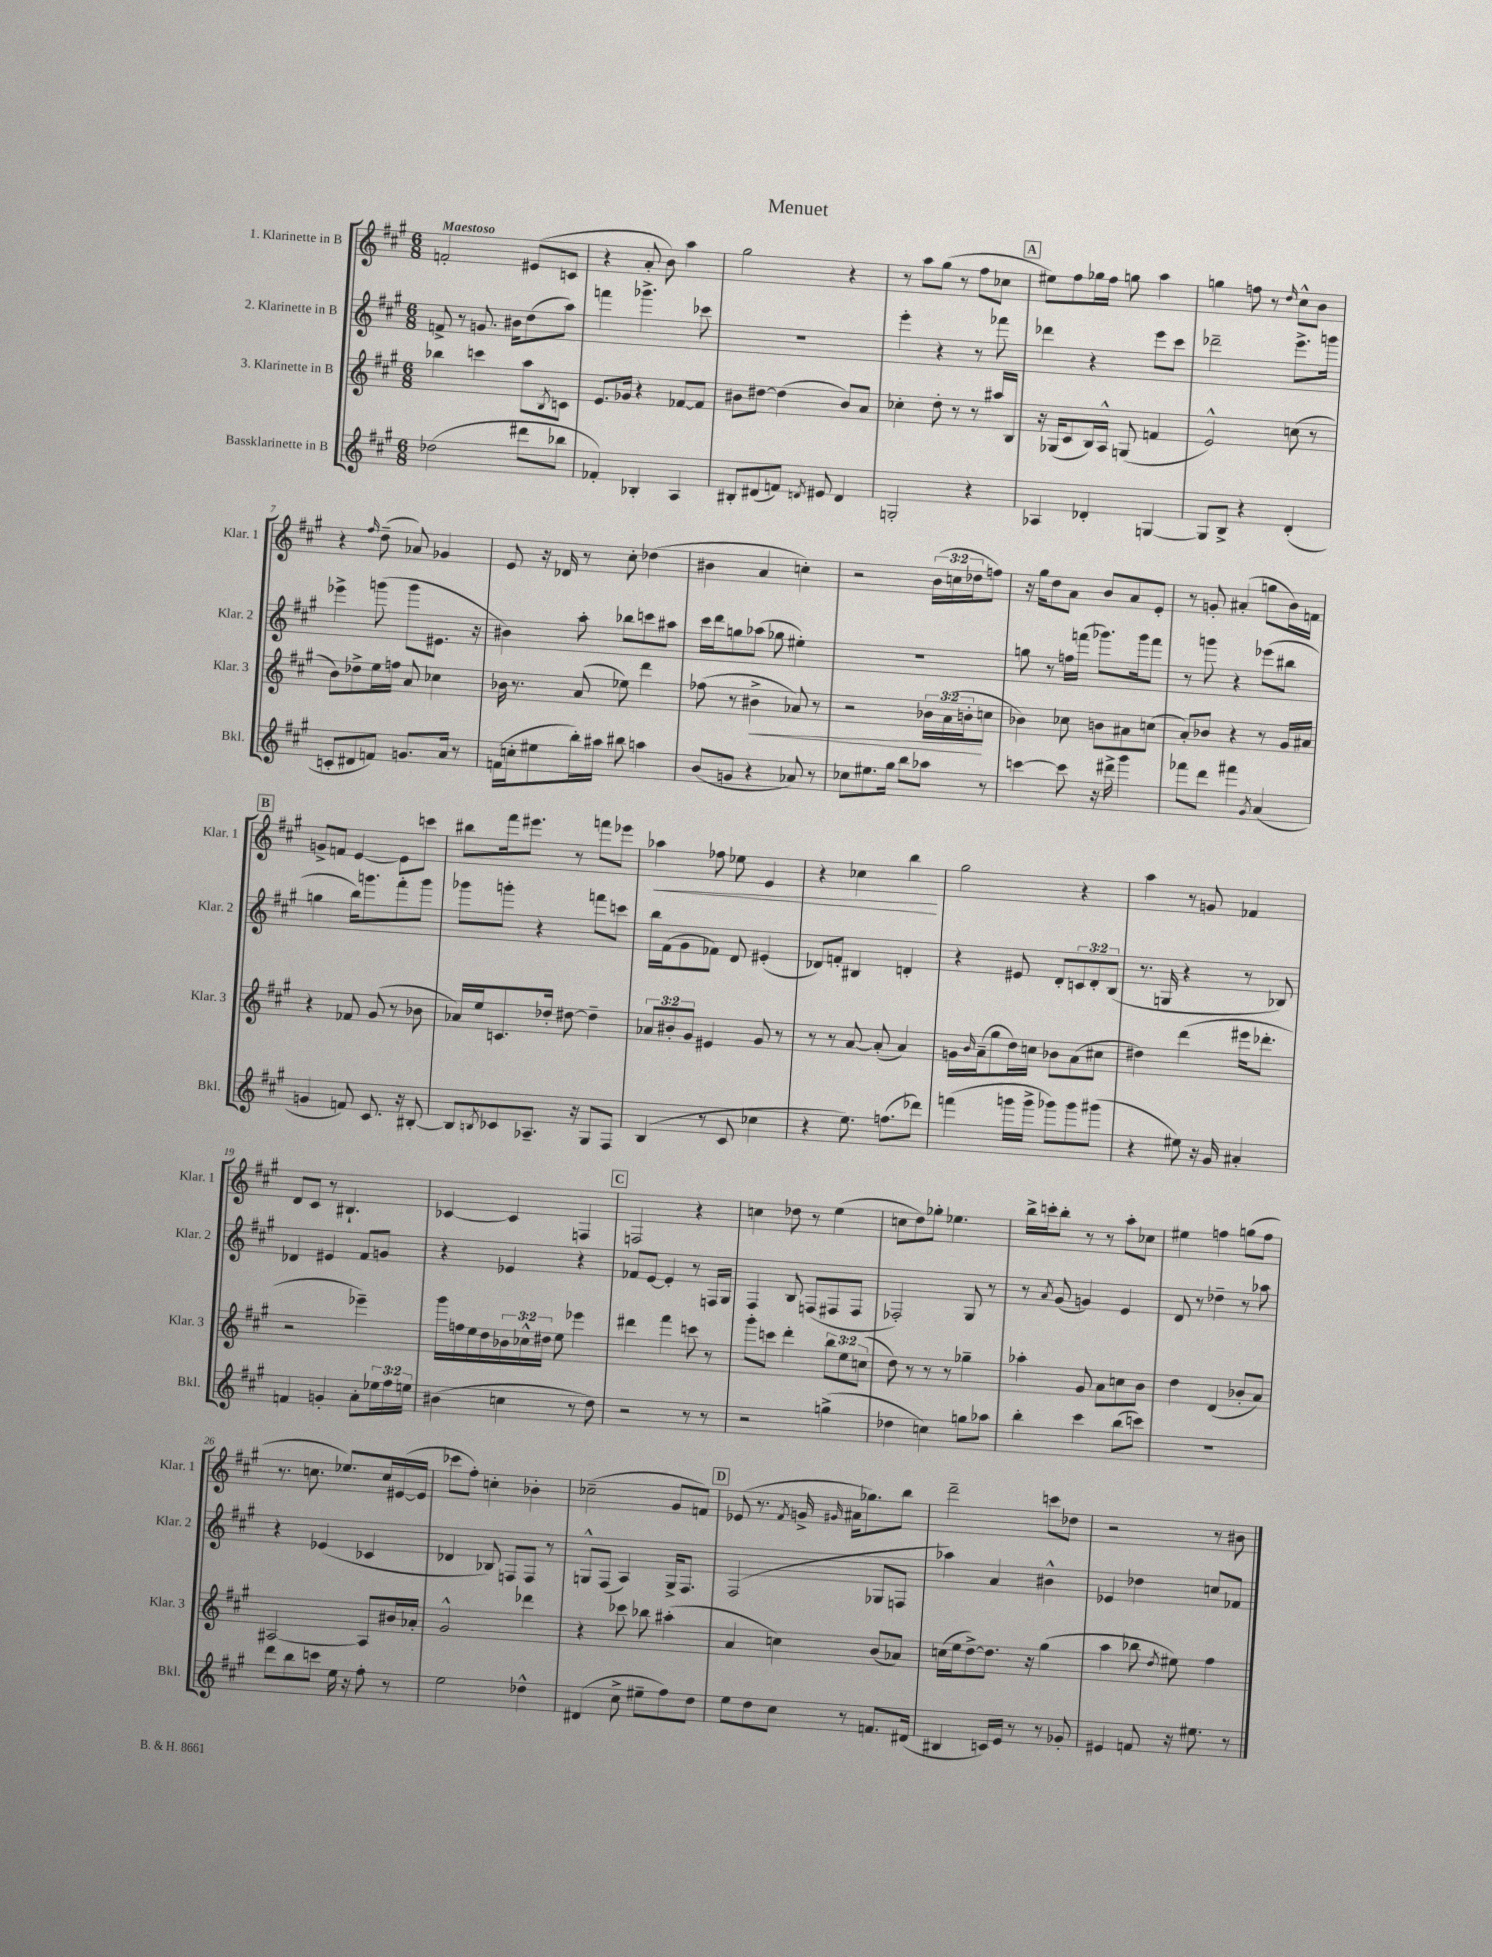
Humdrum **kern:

**kern	**kern	**dynam	**kern	**kern	**dynam
*part4	*part3	*part3	*part2	*part1	*part1
*staff4	*staff3	*staff3	*staff2	*staff1	*staff1
*I"Bassklarinette in B	*I"3. Klarinette in B	*	*I"2. Klarinette in B	*I"1. Klarinette in B	*
*I'Bkl.	*I'Klar. 3	*	*I'Klar. 2	*I'Klar. 1	*
*clefG2	*clefG2	*	*clefG2	*clefG2	*
*k[f#c#g#]	*k[f#c#g#]	*	*k[f#c#g#]	*k[f#c#g#]	*
*M6/8	*M6/8	*	*M6/8	*M6/8	*
=1	=1	=1	=1	=1	=1
!	!	!	!	!LO:TX:a:B:t=Maestoso	!
(2dd-X\	4bb-X\	.	8fn^/	2fn'/	.
.	.	.	8r	.	.
.	4cccn\	.	8.gn/	.	.
.	.	.	16b#X\KL	.	.
8ddd#X\L	8aa\L	.	(8dd\	(8e#X/L	.
.	8qB/	.	.	.	.
8bb-X\J	8cn\J	.	8aa\J)	8cn/J	.
=2	=2	=2	=2	=2	=2
4f-X'/)	8.e/L	.	4fffn\	4r	.
.	16g-X/Jk	.	.	.	.
4B-X'/	4r	.	4.ggg-X^\	8a'/	.
.	.	.	.	8b\)	.
4A/	[8f-X/L	.	.	4aa\	.
.	8f-/J]	.	8ccc-X\	.	.
=3	=3	=3	=3	=3	=3
8B#X'/L	8b#X\L	.	2.r	2gg#\	.
(8d#X/	[8dd#X\J	.	.	.	.
8fn/J)	(4dd#\]	.	.	.	.
8qdn/	.	.	.	.	.
8e#X/	.	.	.	.	.
4d/	8b#/L)	.	.	4r	.
.	8a/J	.	.	.	.
=4	=4	=4	=4	=4	=4
2Gn'/	4cc-X'\	.	4eee'\	8r	.
.	.	.	.	8aa\L	.
.	8dd'\	.	4r	(8gg#\J	.
.	8r	.	.	8r	.
4r	8r	.	8r	8ff#\L	.
.	16aa#X/LL	.	8fff-X\	8cc-X\J	.
.	16B/JJ	.	.	.	.
!!LO:REH:place=s1:t=A
=5	=5	=5	=5	=5	=5
4A-X/	16r	.	4ddd-X\	8ee#X\L)	.
.	(16G-X/KL	.	.	.	.
.	8c#/	.	.	8ff#\	.
4d-X'/	16B/L)	.	4r	16gg-X\L	.
.	16A^^/JJ	.	.	16ff#\JJ	.
.	(8Gn/	.	.	8ggn\	.
[4Gn/	4fn/	.	8eee\L	4aa\	.
.	.	.	8ccc#\J	.	.
=6	=6	=6	=6	=6	=6
8G/L]	2e^^/)	.	2ddd-X~\	4ggn\	.
8B^/J	.	.	.	.	.
4r	.	.	.	8ffn\	.
.	.	.	.	8r	.
.	.	.	.	16qqdd/	.
(4d'/	(8ccn\	.	8.eee^\L	8cc#^^\L	.
.	8r	.	.	8b\J	.
.	.	.	16gggn\Jk	.	.
!!LO:LB:g=z
=7	=7	=7	=7	=7	=7
8cn'/L	8b\L)	.	4eee-X^\	4r	.
8d#X/	8dd-X^\	.	.	.	.
.	.	.	.	16qqff#/	.
8fn/J)	16ee\L	.	(8gggn\	(8dd~\	.
.	16ffn\JJ	.	.	.	.
8.gn/L	8a/	.	8ggg\L	8a-X/)	.
.	4cc-X\	.	8.e#X\J	4g-X/	.
16a/Jk	.	.	.	.	.
8r	.	.	.	.	.
.	.	.	16r	.	.
=8	=8	=8	=8	=8	=8
(16fn\LL	16b-X\	.	4b#X\)	8e/	.
16ccn'\J	8.r	.	.	.	.
8ee#X\	.	.	.	16r	.
.	.	.	.	16d-X/	.
16bb'\L)	(8a/	.	8aa'\	8r	.
16aa#X\JJ	.	.	.	.	.
8bb#X\	8ee-X\)	.	8bb-X\L	8cc#'\	.
4aan\	4ddd\	.	8cccn\	(4dd-X\	.
.	.	.	8aa#X\J	.	.
=9	=9	=9	=9	=9	=9
(8b/L	(8ff-X\	.	16ccc#\LL	4b#X\	.
.	.	.	16ddd\J	.	.
8gn/J	8r	.	8ggn\	.	.
!	!	!LO:HP:b	!	!	!
4r	4b#X^\	<	(8aa-X\J	4a/	.
.	.	.	8gg-X\	.	.
8a-X/)	8a-X/)	.	4ee#X'\)	4ccn'\)	.
8r	8r	.	.	.	.
=10	=10	=10	=10	=10	=10
8cc-X\L	2r	.	2.r	2r	.
8.ee#X\	.	.	.	.	.
16gg#\Jk	.	.	.	.	.
8bb\L	.	.	.	.	.
8aa-X\J	24b-X\LL	.	.	(24b\LL	.
.	(24a\	.	.	24ccn\	.
.	24bn'\J	.	.	24dd-X\J	.
8r	8ccn\J	[	.	8ffn\J)	.
=11	=11	=11	=11	=11	=11
[4cccn\	4b-X\)	.	8ggn\	16r	.
.	.	.	.	16gg#\KL	.
.	.	.	8r	8dd\	.
8ccc\]	8cc-X\	.	16ffn\LL	8a\J	.
.	.	.	(16fffn\JJ	.	.
16r	8bn\L	.	8.ggg-X\L)	8b/L	.
16ddd#X^\	.	.	.	.	.
4ggg#\	8a#X\	.	.	8a/	.
.	.	.	16ggg-\k	.	.
.	(8ccn\J	.	8fff\J	8e'/J	.
=12	=12	=12	=12	=12	=12
8fff-X\L	8a'/L)	.	8r	8r	.
8ddd\J	8b-X/J	.	8gggn\	8gn'/	.
4fff#X\	4r	.	4r	(4a#X'/	.
8qg#/	.	.	.	.	.
(4a/	8r	.	(8eee-X\L	8ggn\L	.
.	16g#/LL	.	8bb#X\J	16b\L)	.
.	16a#X/JJ	.	.	16fn\JJ	.
!!LO:LB:g=z
!!LO:REH:place=s1:t=B
=13	=13	=13	=13	=13	=13
4gn/	4r	.	4ggn\	8gn^/L	.
.	.	.	.	8fn/J	.
8fn/)	8f-X/	.	16bb\KL)	[4e/	.
.	.	.	8.gggn\	.	.
8.c#/	(8g#/	.	.	.	.
.	8r	.	8fff#'\	8e\L]	.
16r	.	.	.	.	.
[8B#X'/	8b-X\	.	8ggg\J	8cccn\J	.
=14	=14	=14	=14	=14	=14
8B#/L]	16a-X/LL)	.	8ggg-X\L	8bb#X\L	.
.	16ee/J	.	.	.	.
8qBn/	.	.	.	.	.
8c-X/	8.cn/	.	8gggn'\J	16fff#\k	.
.	.	.	.	8.eee#X\J	.
8.A-X~/J	.	.	4r	.	.
.	16dd-X'/Jk	.	.	.	.
.	[8dd#X\	.	.	8r	.
16r	.	.	.	.	.
8G#/L	4dd#~\]	.	8fffn\L	8fffn\L	.
8F#/J	.	.	8cccn\J	8eee-X\J	.
=15	=15	=15	=15	=15	=15
!	!	!	!	!	!LO:HP:b
(4B/	12a-X/L	.	16bb\LL	4aa-X\	<
.	.	.	(16f#\J	.	.
.	12b#X'/	.	.	.	.
.	.	.	8g#\	.	.
.	12g#/J	.	.	.	.
8r	4e#X/	.	8f-X\J)	8ff-X\	.
8c#/	.	.	8d/	8ee-X\	.
4cc-X\	8g#/	.	(4e#X'/	4e/	.
.	8r	.	.	.	.
=16	=16	=16	=16	=16	=16
4r	8r	.	8d-X/L)	4r	.
.	8r	.	8fn'/J	.	.
8.ee\)	[8a/	.	4B#X/	4cc-X\	.
.	(8a'/]	.	.	.	.
(8.ffn\L	.	.	.	.	.
.	4a/)	.	4dn'/	4bb\	.
8ddd-X\J)	.	.	.	.	.
.	.	.	.	.	[
=17	=17	=17	=17	=17	=17
(4fffn\	16gn\LL	.	4r	2gg#\	.
.	16qqb/	.	.	.	.
.	(16a~\J	.	.	.	.
.	8gg#\	.	.	.	.
16gggn\LL	16dd\L)	.	8e#X/	.	.
16ggg^\JJ	16ccn\JJ	.	.	.	.
8ggg-X\L)	8b-X\L	.	8d'/L	.	.
8ggg-\	(8a\	.	12cn/	4r	.
.	.	.	12d'/	.	.
(8ggg#X\J	8cc#X\J	.	.	.	.
.	.	.	(12B/J	.	.
=18	=18	=18	=18	=18	=18
4r	4dd#X\)	.	8.r	4aa\	.
.	.	.	16Gn/	.	.
8ee#X\)	(4ddd\	.	4r	8r	.
16r	.	.	.	8gn/	.
16g#/	.	.	.	.	.
4a#X'/	16eee#X\KL	.	8r	4f-X/	.
.	8.ddd-X'\J	.	.	.	.
.	.	.	8B-X/)	.	.
!!LO:LB:g=z
=19	=19	=19	=19	=19	=19
4fn/	2r	.	4d-X/	8d/L	.
.	.	.	.	8c#/J	.
4gn'/	.	.	4e#X/	8r	.
.	.	.	.	4.B#X`/	.
8a'\L	4eee-X~\)	.	8f#/L	.	.
24ee-X\L	.	.	8gn/J	.	.
24ff#\	.	.	.	.	.
24een\JJ	.	.	.	.	.
=20	=20	=20	=20	=20	=20
(4b#X\	16ggg#\LL	.	4r	[4c-X/	.
.	16ffn\	.	.	.	.
.	16ee\	.	.	.	.
.	16dd\	.	.	.	.
4ccn\	24b-X\	.	4e-X/	4c-/]	.
.	24cc-X^^\	.	.	.	.
.	24dd#X\JJ	.	.	.	.
.	8ee\	.	.	.	.
8r	4eee-X\	.	4r	4Fn/	.
8dd\)	.	.	.	.	.
!!LO:REH:place=s1:t=C
=21	=21	=21	=21	=21	=21
2r	4ddd#X\	.	8f-X/L	2Fn/	.
.	.	.	[8e/J	.	.
.	4fff#\	.	4e'/]	.	.
8r	8cccn\	.	8r	4r	.
8r	8r	.	16Fn/LL	.	.
.	.	.	16G#/JJ	.	.
=22	=22	=22	=22	=22	=22
2r	8ggg#'\L	.	4F#/	4ccn\	.
.	8cccn\J	.	.	.	.
.	4ddd'\	.	8B/	8dd-X\	.
.	.	.	(8Fn/L	8r	.
(4ggn^\	12bb\L	.	8F#X/	(4ee\	.
.	12ee\	.	.	.	.
.	.	.	8F#/J	.	.
.	(12ccn\J	.	.	.	.
=23	=23	=23	=23	=23	=23
4dd-X\	8dd\)	.	2F-X'/)	8ccn\L	.
.	8r	.	.	8dd\)	.
4ccn\)	8r	.	.	8gg-X'\J	.
.	8r	.	.	4.ee-X\	.
8ggn\L	4gg-X~\	.	8G#/	.	.
8aa-X\J	.	.	8r	.	.
=24	=24	=24	=24	=24	=24
4bb'\	4aa-X'\	.	8r	16bb^\LL	.
.	.	.	.	16cccn'\J	.
.	.	.	8qa/	.	.
.	.	.	(8g#/	8bb'\J	.
4ccc#\	8g#/	.	4gn/)	8r	.
.	8a\L	.	.	8r	.
(8bb\L	8ccn\	.	4e/	8aa'\L	.
8cccn\J)	8b\J	.	.	8cc-X\J	.
=25	=25	=25	=25	=25	=25
2.r	4dd\	.	8d/	4ee#X\	.
.	.	.	8r	.	.
.	(4d/	.	4dd-X~\	4ffn\	.
.	8b-X'/L	.	8r	(8ggn\L	.
.	8a/J)	.	8aa-X\	8ff\J	.
!!LO:LB:g=z
=26	=26	=26	=26	=26	=26
8ddd\L	[2A#X/	.	4r	8.r	.
8bb\	.	.	.	.	.
.	.	.	.	8.ccn\	.
8cccn\J	.	.	(4e-X/	.	.
16ee\	.	.	.	8.ee-X/L)	.
16r	.	.	.	.	.
8ff#'\	8A#/L]	.	4c-X/	.	.
.	.	.	.	16cc/L	.
8r	16b#X/L	.	.	([16e#X/	.
.	16a-X'/JJ	.	.	16e#/JJ]	.
=27	=27	=27	=27	=27	=27
2ee\	2g#^^/	.	4d-X/	8ccc-X\L	.
.	.	.	.	8ff#'\J)	.
.	.	.	8B-X/)	4ccn'\	.
.	.	.	8Fn/L	.	.
4dd-X^^\	4ddd-X\	.	8F/J	4b-X'\	.
.	.	.	8r	.	.
=28	=28	=28	=28	=28	=28
(4d#X/	4r	.	8Gn^^/L	(2cc-X~\	.
.	.	.	(8F#/J	.	.
8cc#^\	8ccc-X\	.	4A/)	.	.
8ee#X~\L	8bb-X\	.	.	.	.
8ff#\)	(4aa#X'\	.	16G^/KL	8g#/L	.
.	.	.	8.F#/J	.	.
8dd\J	.	.	.	8fn/J)	.
!!LO:REH:place=s1:t=D
=29	=29	=29	=29	=29	=29
8ee\L	4a/	.	(2F#/	(8e-X/	.
8dd\	.	.	.	8.r	.
8cc#\J	4ccn\)	.	.	.	.
.	.	.	.	8qf#/	.
.	.	.	.	16gn^/	.
.	.	.	.	16qqg#X/	.
8r	.	.	.	16a#X\KL	.
.	.	.	.	8.gg-X\)	.
8.fn/L	(8b/L	.	8G-X/L	.	.
.	8a-X/J)	.	8Fn/J	8bb\J	.
(16d#X/Jk	.	.	.	.	.
=30	=30	=30	=30	=30	=30
4B#X/	(16ccn\LL	.	4aa-X\)	2ddd~\	.
.	16ee\J	.	.	.	.
.	[8dd^\)	.	.	.	.
16cn/LL)	8.dd\J]	.	4a/	.	.
16e/JJ	.	.	.	.	.
8r	.	.	.	.	.
.	16r	.	.	.	.
8r	(4gg#\	.	4b#X^^\	8cccn\L	.
8g-X'/	.	.	.	8dd-X\J	.
=31	=31	=31	=31	=31	=31
4e#X/	4aa\	.	4e-X/	2r	.
8fn/	8bb-X\	.	4dd-X\	.	.
.	8qdd/	.	.	.	.
16r	8ee#X\)	.	.	.	.
8.ee#X\	.	.	.	.	.
.	4ff#\	.	8ccn/L	8r	.
8r	.	.	8f-X/J	8b#X\	.
==	==	==	==	==	==
*-	*-	*-	*-	*-	*-
